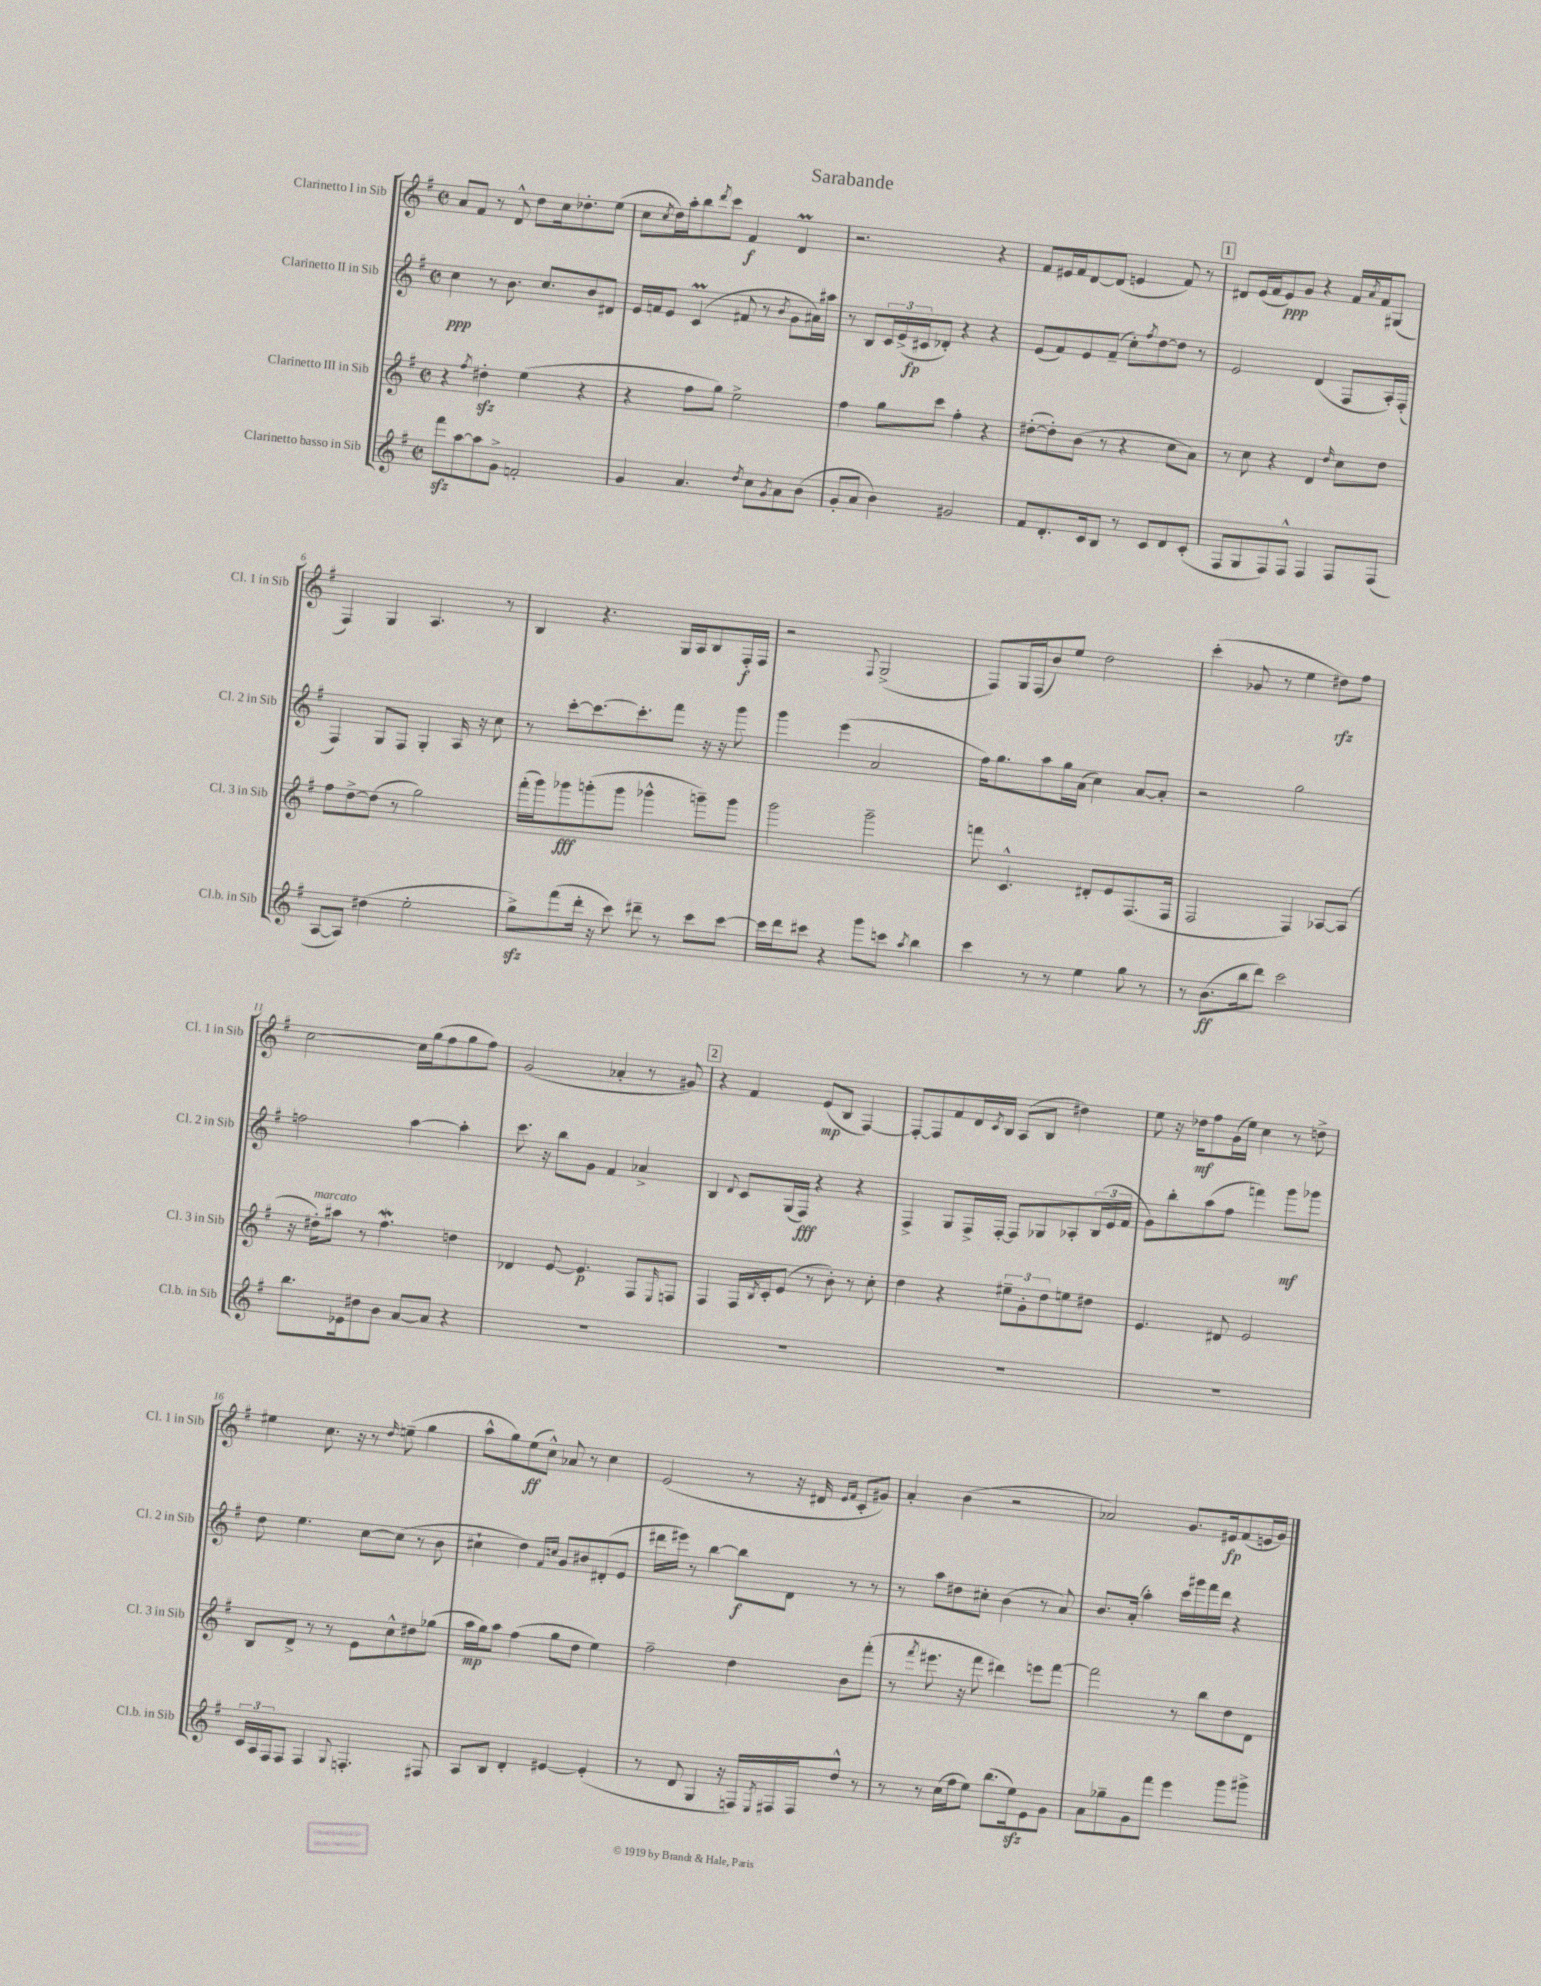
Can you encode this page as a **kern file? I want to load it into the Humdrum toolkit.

**kern	**dynam	**kern	**dynam	**kern	**dynam	**kern	**dynam
*part4	*part4	*part3	*part3	*part2	*part2	*part1	*part1
*staff4	*staff4	*staff3	*staff3	*staff2	*staff2	*staff1	*staff1
*I"Clarinetto basso in Sib	*	*I"Clarinetto III in Sib	*	*I"Clarinetto II in Sib	*	*I"Clarinetto I in Sib	*
*I'Cl.b. in Sib	*	*I'Cl. 3 in Sib	*	*I'Cl. 2 in Sib	*	*I'Cl. 1 in Sib	*
*clefG2	*	*clefG2	*	*clefG2	*	*clefG2	*
*k[f#]	*	*k[f#]	*	*k[f#]	*	*k[f#]	*
*M2/2	*	*M2/2	*	*M2/2	*	*M2/2	*
*met(c|)	*	*met(c|)	*	*met(c|)	*	*met(c|)	*
=1	=1	=1	=1	=1	=1	=1	=1
8fff#zz\L	.	4r	.	4cc\	ppp	8a/L	.
[8aa\	.	.	.	.	.	8f#/J	.
.	.	8qff#/	.	.	.	.	.
8aa\]	.	4dd#Xzz'\	.	8r	.	8r	.
8g^\J	.	.	.	8.b\	.	8d^^/	.
2fn'/	.	(4ee\	.	.	.	8dd\L	.
.	.	.	.	8.cc/L	.	.	.
.	.	.	.	.	.	16cc\k	.
.	.	.	.	.	.	8.dd-X'\	.
.	.	4r	.	8b/	.	.	.
.	.	.	.	8d#X/J	.	(8ee\J	.
=2	=2	=2	=2	=2	=2	=2	=2
4g/	.	4r	.	16e/LL	.	8cc\L	.
.	.	.	.	16fn/J	.	.	.
.	.	.	.	.	.	8qcc/	.
.	.	.	.	8e/J	.	16dd\L)	.
.	.	.	.	.	.	16aa'\J	.
4.a/	.	8ff#\L	.	(4cM/	.	8bb\	.
.	.	.	.	.	.	8qddd/	.
.	.	8gg\J)	.	.	.	8ccc\J	.
.	.	2ee^\	.	8f#X/	.	4f#/	f
8qdd/	.	.	.	.	.	.	.
8cc\L	.	.	.	8r	.	.	.
8qg/	.	.	.	8qb/	.	.	.
8a\	.	.	.	8g\L	.	4dM/	.
(8b\J	.	.	.	16a#X\L)	.	.	.
.	.	.	.	16aa#X\JJ	.	.	.
=3	=3	=3	=3	=3	=3	=3	=3
8g'/L	.	4ff#\	.	8r	.	2.r	.
8a/J	.	.	.	8B/L	.	.	.
4b\)	.	8gg\L	.	24c/L	.	.	.
.	.	.	.	(24e^/	.	.	.
.	.	.	.	24c#X/J	fp	.	.
.	.	8ccc\J	.	8d-X'/J)	.	.	.
2g#X/	.	4ff#'\	.	4r	.	.	.
.	.	4r	.	4r	.	4r	.
=4	=4	=4	=4	=4	=4	=4	=4
8f#/L	.	([8dd#X'\L	.	(8e/L	.	8f#/L	.
8.d'/	.	8dd#'\])	.	8f#/)	.	16e#X/L	.
.	.	.	.	.	.	16f#/J	.
.	.	(8b\J	.	8e/	.	[8d/	.
16c/k	.	.	.	.	.	.	.
8B/J	.	8r	.	(8f#~/J	.	(8d/J]	.
8r	.	4r	.	8cc'\L)	.	4en/	.
.	.	.	.	8qff#/	.	.	.
8c/L	.	.	.	[8dd\	.	.	.
8d/	.	8cc\L	.	8dd\J]	.	8f#/)	.
(8c'/J	.	8a\J)	.	8r	.	8r	.
!!LO:REH:place=s1:t=1
=5	=5	=5	=5	=5	=5	=5	=5
8F#/L	.	8r	.	2e/	.	8d#X/L	.
8G/	.	8cc\	.	.	.	(16e/L	.
.	.	.	.	.	.	16f#/J	.
8F#/)	.	4r	.	.	.	8e/)	ppp
8F#^^/J	.	.	.	.	.	8g/J	.
4F#/	.	4d/	.	(4d/	.	4r	.
.	.	16qqdd/	.	.	.	.	.
8F#/L	.	8cc\L	.	8F#/L	.	16f#/LL	.
.	.	.	.	.	.	8qa/	.
.	.	.	.	.	.	16f#/J	.
(8F#/J	.	8dd\J	.	16A'/L)	.	(8G#X/J	.
.	.	.	.	(16F#'/JJ	.	.	.
!!LO:LB:g=z
=6	=6	=6	=6	=6	=6	=6	=6
[8A/L	.	8ff#\L	.	4F#/)	.	4F#/)	.
8A/J])	.	[8dd^\	.	.	.	.	.
(4dd#X\	.	(8dd\J]	.	8G/L	.	4G/	.
.	.	8r	.	8F#/J	.	.	.
2ee'\	.	2gg\)	.	4G'/	.	4.A/	.
.	.	.	.	16A/	.	.	.
.	.	.	.	16r	.	.	.
.	.	.	.	8cc\	.	8r	.
=7	=7	=7	=7	=7	=7	=7	=7
8ggzz^\L)	.	(16fff#'\LL	.	8r	.	4B/	.
.	.	16ggg\J)	.	.	.	.	.
(8fff#\	.	8ggg-X\	fff	[8ccc'\L	.	.	.
16ddd'\Jk	.	(8gggn'\	.	8.ccc\_	.	4.r	.
16r	.	.	.	.	.	.	.
8ccc\)	.	8ggg\J	.	.	.	.	.
.	.	.	.	8.ccc'\]	.	.	.
8ddd#X~\	.	4ggg-X^^\	.	.	.	.	.
8r	.	.	.	8fff#\J	.	16G/LL	.
.	.	.	.	.	.	16A/J	.
8ccc\L	.	8gggn~\L)	.	16r	.	8B/	.
.	.	.	.	16r	.	.	.
[8ccc\J	.	8ggg\J	.	8ggg\	.	16F#'/L	f
.	.	.	.	.	.	16F#/JJ	.
=8	=8	=8	=8	=8	=8	=8	=8
16ccc\LL]	.	2ggg\	.	4ggg\	.	2r	.
16ddd\J	.	.	.	.	.	.	.
8ccc#X\J	.	.	.	.	.	.	.
4r	.	.	.	(4eee\	.	.	.
.	.	.	.	.	.	8qqF#/	.
8ggg\L	.	2ggg~\	.	2a/	.	(2G^/	.
8cccn\J	.	.	.	.	.	.	.
8qaa/	.	.	.	.	.	.	.
4bb\	.	.	.	.	.	.	.
=9	=9	=9	=9	=9	=9	=9	=9
4ccc\	.	8fffn\	.	16ff#\KL)	.	8F#/L)	.
.	.	.	.	8.gg\	.	.	.
.	.	4.c^^/	.	.	.	16G/L	.
.	.	.	.	.	.	(16F#/J	.
8r	.	.	.	8aa\	.	8b/)	.
8r	.	.	.	16gg\L	.	8ee/J	.
.	.	.	.	(16a\JJ	.	.	.
4ee\	.	8d#X'/L	.	4cc\)	.	2dd\	.
.	.	8e/	.	.	.	.	.
8gg\	.	(8.F#/	.	[8a/L	.	.	.
8r	.	.	.	8a'/J]	.	.	.
.	.	16F#/Jk	.	.	.	.	.
=10	=10	=10	=10	=10	=10	=10	=10
8r	.	2F#/	.	2r	.	(4ccc'\	.
(8.b\L	ff	.	.	.	.	.	.
.	.	.	.	.	.	8g-X/	.
16bb\k	.	.	.	.	.	.	.
8ddd\J)	.	.	.	.	.	8r	.
2ccc\	.	4F#/)	.	2gg\	.	4ee\	.
.	.	[8A-X/L	.	.	.	8dd#X\L)	rfz
.	.	(8A-/J]	.	.	.	8ff#\J	.
!!LO:LB:g=z
=11	=11	=11	=11	=11	=11	=11	=11
8.bb\L	.	16r	.	2ffn\	.	[2cc\	.
!	!	!LO:TX:a:i:t=marcato	!	!	!	!	!
.	.	16dd#X'\KL)	.	.	.	.	.
.	.	8aa#X\J	.	.	.	.	.
16e-X\k	.	.	.	.	.	.	.
8dd#X\	.	8r	.	.	.	.	.
8b\J	.	4.ff#W\	.	.	.	.	.
[8a/L	.	.	.	[4aa\	.	16cc\LL]	.
.	.	.	.	.	.	(16gg\J	.
8a/J]	.	.	.	.	.	8ff#\	.
4r	.	4ddn\	.	4aa'\]	.	8gg\	.
.	.	.	.	.	.	8ff#\J)	.
=12	=12	=12	=12	=12	=12	=12	=12
1r	.	4d-X/	.	8.ccc\	.	(2g/	.
.	.	.	.	16r	.	.	.
.	.	[8e/	.	8bb\L	.	.	.
.	.	4.e/]	p	8g\J	.	.	.
.	.	.	.	4f#/	.	4a-X'/	.
.	.	8F#/L	.	4a-X^/	.	8r	.
.	.	16qqE/	.	.	.	.	.
.	.	8Fn/J	.	.	.	8g#X/)	.
!!LO:REH:place=s1:t=2
=13	=13	=13	=13	=13	=13	=13	=13
1r	.	4F#/	.	4B/	.	4r	.
.	.	.	.	8qqd/	.	.	.
.	.	16F#/LL	.	8c/L	.	4f#/	.
.	.	8qB/	.	.	.	.	.
.	.	16c'/J	.	.	.	.	.
.	.	(8e/J	.	(16G/L	.	.	.
.	.	.	.	16F#/JJ)	fff	.	.
.	.	8r	.	4r	.	(8e/L	mp
.	.	8b'\)	.	.	.	8B/J	.
.	.	8r	.	4r	.	[4F#/)	.
.	.	8cc'\	.	.	.	.	.
=14	=14	=14	=14	=14	=14	=14	=14
1r	.	4dd\	.	4F#^/	.	8F#'/L_	.
.	.	.	.	.	.	8F#/]	.
.	.	4r	.	8G/L	.	8f#/	.
.	.	.	.	16F#^/L	.	16d/L	.
.	.	.	.	.	.	8qc/	.
.	.	.	.	[16F#'/JJ	.	16B/JJ	.
.	.	12ee#X~\L	.	8F#/L]	.	(8A/L	.
.	.	12g'\	.	.	.	.	.
.	.	.	.	8G-X/	.	8B/J	.
.	.	12dd\	.	.	.	.	.
.	.	8een\	.	8A-X'/	.	4dd#X\)	.
.	.	8dd#X\J	.	(24B/L	.	.	.
.	.	.	.	24e/	.	.	.
.	.	.	.	24f#/JJ	.	.	.
=15	=15	=15	=15	=15	=15	=15	=15
1r	.	4.e/	.	8g\L)	.	8ee\	.
.	.	.	.	8bb'\	.	16r	.
.	.	.	.	.	.	16dd-X\KL	mf
.	.	.	.	(8aa\	.	8ff#\	.
.	.	8d#X/	.	8ff#\J	.	(16g\L	.
.	.	.	.	.	.	16ee\JJ)	.
.	.	2e/	.	4fffn\)	.	4cc\	.
.	.	.	.	8ggg\L	mf	8r	.
.	.	.	.	8ggg-X\J	.	8ddn^\	.
!!LO:LB:g=z
=16	=16	=16	=16	=16	=16	=16	=16
24c/LL	.	8B/L	.	8dd\	.	4ee#X\	.
24A/	.	.	.	.	.	.	.
24F#/J	.	.	.	.	.	.	.
8F#/J	.	8d^/J	.	4.ee\	.	.	.
4F#/	.	8r	.	.	.	8.cc\	.
.	.	8r	.	.	.	.	.
.	.	.	.	.	.	16r	.
8qqG/	.	.	.	.	.	.	.
4.Fn'/	.	8e\L	.	[8cc\L	.	8r	.
.	.	.	.	.	.	16qqdd/	.
.	.	8cc^^\	.	(8cc\J]	.	(8een~\	.
.	.	8dd#X\	.	8r	.	4gg\	.
8F#X/	.	(8gg-X\J	.	8b\	.	.	.
=17	=17	=17	=17	=17	=17	=17	=17
8A/L	.	16aa\LL	mp	4cc#X`\	.	8aa^^\L	.
.	.	16gg\J)	.	.	.	.	.
8B/J	.	8aa\J	.	.	.	8gg\)	.
4d'/	.	(4ff#\	.	4dd\)	.	(8ee\	ff
.	.	.	.	.	.	8cc^^\J)	.
.	.	.	.	16qqf#/LL	.	.	.
.	.	.	.	16qqccn/JJ	.	.	.
[4e#X/	.	8gg\L	.	8g/L	.	8a-X/	.
.	.	8dd\J	.	8b#X/	.	8r	.
(4e#'/]	.	4ee\)	.	(8d#X'/	.	4cc\	.
.	.	.	.	8e/J	.	.	.
=18	=18	=18	=18	=18	=18	=18	=18
8r	.	2ff#~\	.	16ddd#X\LL	.	(2e/	.
.	.	.	.	16eee#X\JJ)	.	.	.
8d/	.	.	.	8r	.	.	.
4G/	.	.	.	[4bb\	.	.	.
16r	.	4dd\	.	8bb\L]	f	8r	.
16Fn/LL)	.	.	.	.	.	.	.
8qE/	.	.	.	.	.	.	.
16F#X/	.	.	.	8d\J	.	16r	.
16F#/J	.	.	.	.	.	16d#X/	.
.	.	.	.	.	.	16qqe/LL	.
.	.	.	.	.	.	16qqf#/JJ	.
8dd^^/J	.	8b\L	.	8r	.	8c'/L	.
8r	.	(8fff#'\J	.	8r	.	8g#X/J)	.
=19	=19	=19	=19	=19	=19	=19	=19
8r	.	8r	.	8r	.	4a'/	.
.	.	8qfff#/	.	.	.	.	.
8r	.	8.eee#X\	.	8aa\L	.	.	.
(16cc\LL	.	.	.	8dd#X\	.	(4b\	.
16ff#\J	.	16r	.	.	.	.	.
8ee\J)	.	8fff#\	.	8cc#X'\J	.	.	.
(8.bb\L	.	4ddd#X\)	.	(4b\	.	2r	.
16eezz\k)	.	.	.	.	.	.	.
8e\	.	8eeen\L	.	8r	.	.	.
8g\J	.	[8fff#\J	.	8a/)	.	.	.
=20	=20	=20	=20	=20	=20	=20	=20
8a\L	.	2fff#\]	.	8.b/L	.	2a-X/)	.
8gg-X~\	.	.	.	.	.	.	.
.	.	.	.	(16a'/Jk	.	.	.
8g\	.	.	.	4aa'\)	.	.	.
8fff#\J	.	.	.	.	.	.	.
4eee\	.	8r	.	16ccc\LL	.	8.g/L	.
.	.	.	.	16ggg#X\	.	.	.
.	.	8bb\L	.	16fff#\	.	.	.
.	.	.	.	16ddd\JJ	.	16e#X/k	fp
8ggg\L	.	8dd\	.	4r	.	(8f#/	.
8ggg#X^\J	.	8d\J	.	.	.	16en/L	.
.	.	.	.	.	.	16g/JJ)	.
==	==	==	==	==	==	==	==
*-	*-	*-	*-	*-	*-	*-	*-
